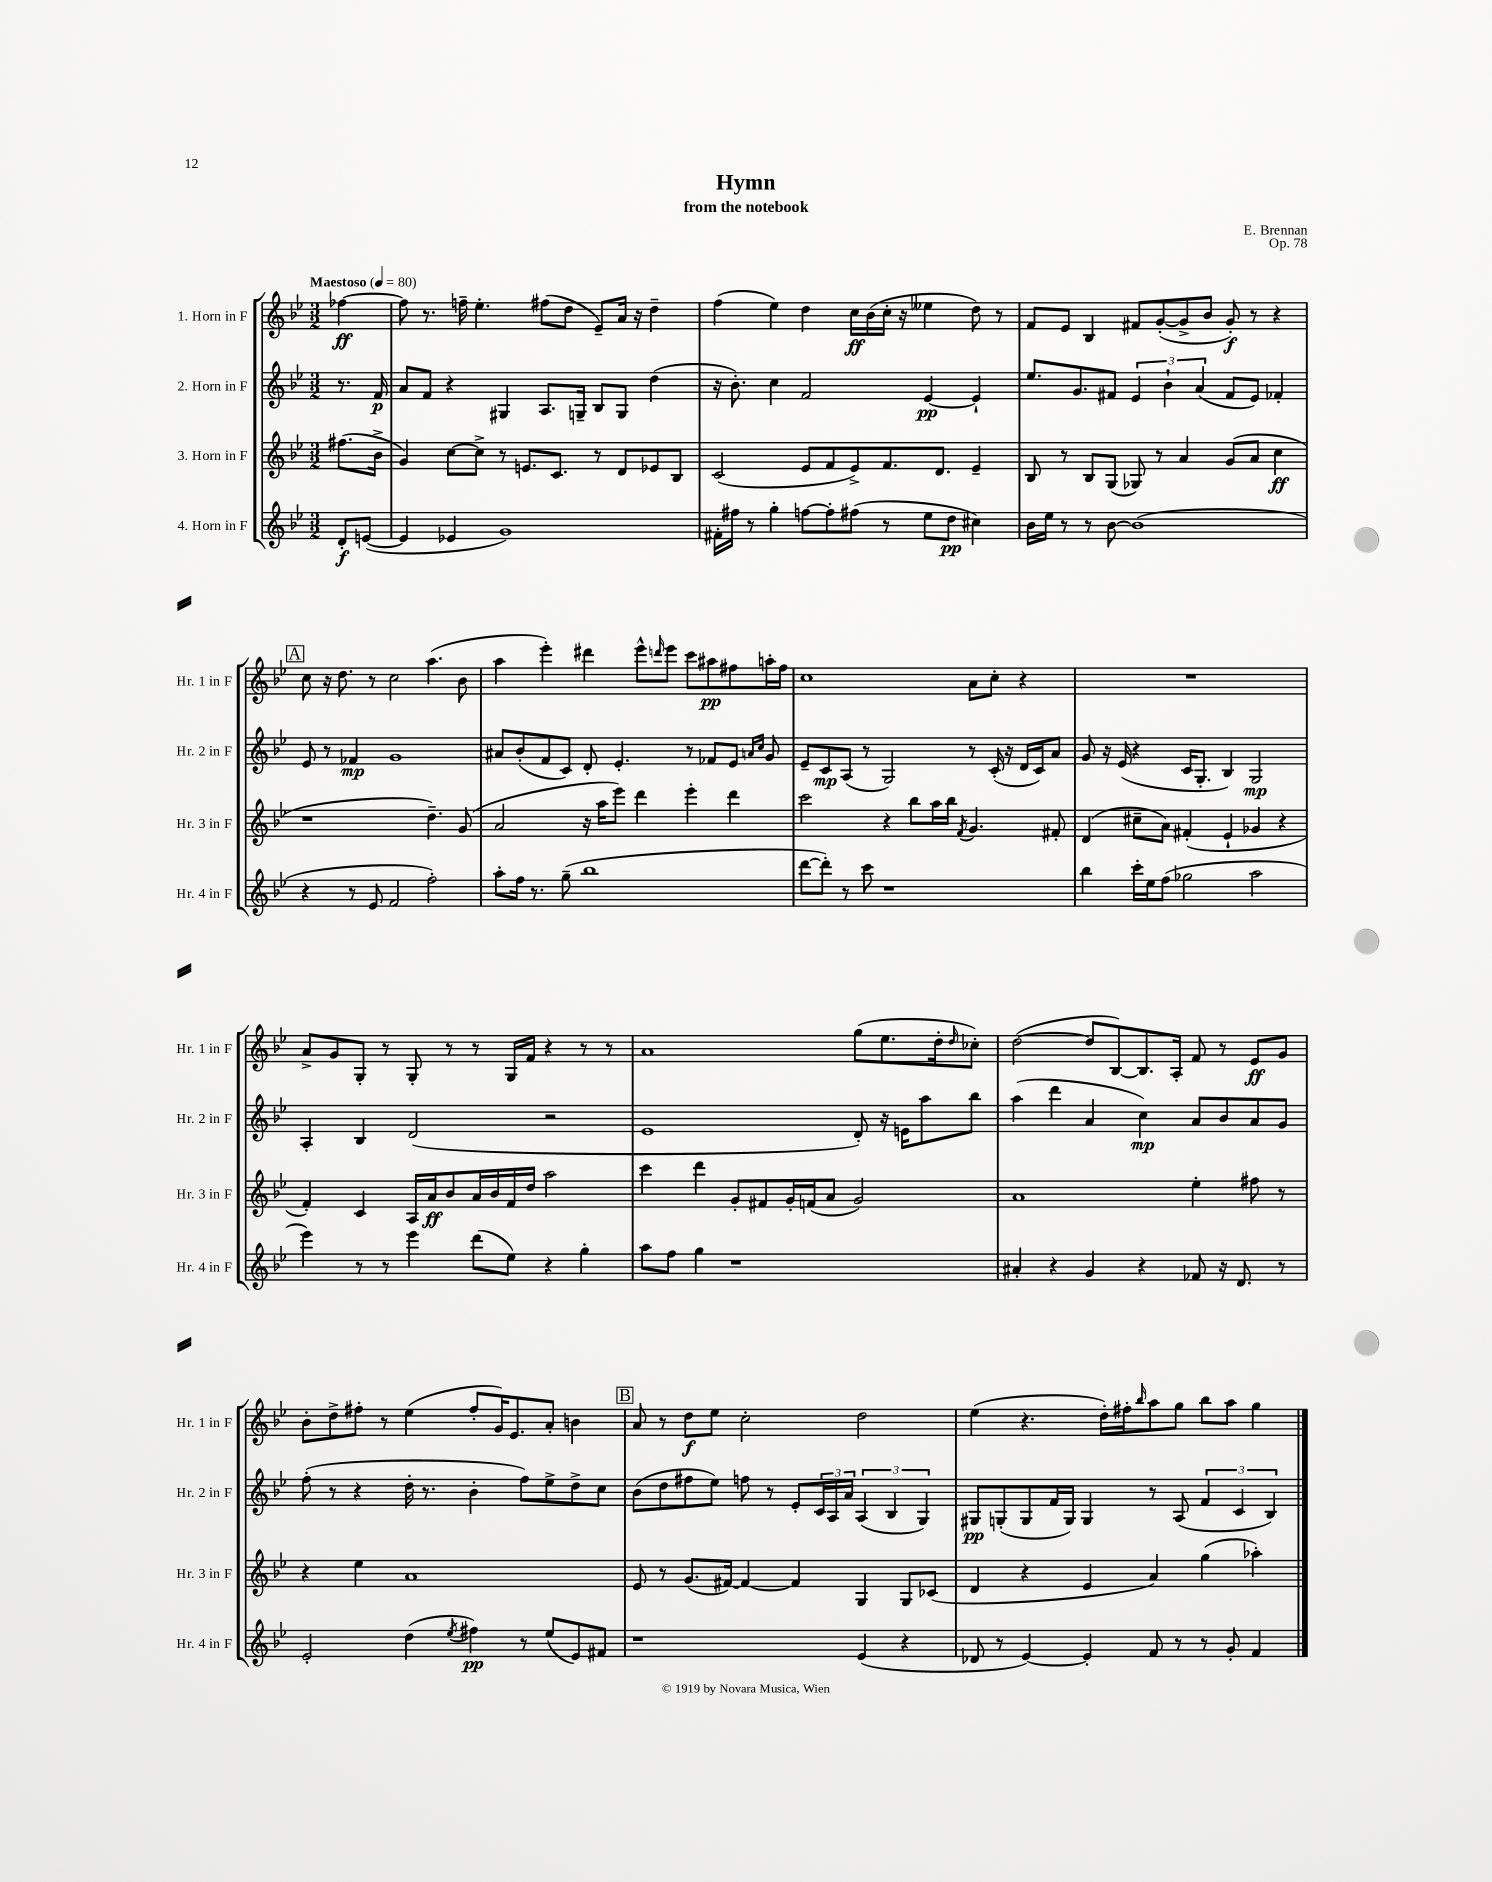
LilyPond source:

\header { title = "Hymn" composer = "E. Brennan" subtitle = "from the notebook" opus = "Op. 78" }
<<
\new StaffGroup <<
\new Staff = "s0" \with { instrumentName = "1. Horn in F" shortInstrumentName = "Hr. 1 in F" } {
    \clef treble \key bes \major \numericTimeSignature \time 3/2 \partial 4 \tempo "Maestoso" 4 = 80
    fes''4~\ff |
    fes''8 r8. f''16-- ees''4.-. fis''8( d''8 ees'8--) a'16 r16 d''4-- |
    f''4( ees''4) d''4 c''16\ff bes'16( c''16-. r16 eeses''4 d''8) r8 |
    f'8 ees'8 bes4 fis'8 g'8~-.( g'8-> bes'8 g'8-.\f) r8 r4 |
    \mark \markup { \box "A" } c''8 r16 d''8. r8 c''2 a''4.( bes'8 |
    a''4 ees'''4-.) dis'''4 ees'''8-^ \grace { d'''16 } ees'''8 c'''8 ais''8\pp fis''8 a''16-. fis''16 |
    c''1 a'8 c''8-. r4 |
    R1. |
    a'8-> g'8 g8-. r8 g8-. r8 r8 g16 f'16 r4 r8 r8 |
    a'1 g''8( ees''8. d''16-. \grace { d''16 } ces''8-.) |
    d''2~( d''8 bes8~) bes8. a16-. f'8 r8 ees'8\ff g'8 |
    bes'8-. d''8-> fis''8-. r8 ees''4( fis''8-. g'16) ees'8. a'8-. b'4 |
    \mark \markup { \box "B" } a'8 r8 d''8\f ees''8 c''2-. d''2 |
    ees''4( r4. d''16-.) fis''16-. \grace { bes''16 } a''8 g''8 bes''8 a''8 g''4 \bar "|." |
}
\new Staff = "s1" \with { instrumentName = "2. Horn in F" shortInstrumentName = "Hr. 2 in F" } {
    \clef treble \key bes \major \numericTimeSignature \time 3/2 \partial 4
    r8. f'16\p |
    a'8 f'8 r4 gis4 a8. g16-- bes8 g8 d''4( |
    r16 bes'8.-.) c''4 f'2 ees'4~\pp ees'4-! |
    ees''8. g'8. fis'8 \tuplet 3/2 { ees'4 bes'4-! a'4( } fis'8 ees'8) fes'4-. |
    \mark \markup { \box "A" } ees'8 r8 fes'4\mp g'1 |
    ais'8 bes'8-.( f'8 c'8) d'8-. ees'4.-. r8 fes'8 ees'8 \grace { a'16 c''16 } g'8 |
    ees'8-- c'8\mp a8( r8 g2) r8 c'16-.( r16 d'16 c'16) a'8 |
    g'8 r16 ees'16( r4 c'16 g8.-. bes4) g2\mp |
    a4-. bes4 d'2( r2 |
    ees'1 d'8-.) r16 e'16 a''8 bes''8 |
    a''4( d'''4 a'4 c''4\mp) a'8 bes'8 a'8 g'8 |
    f''8-.( r8 r4 d''16-. r8. bes'4-. f''8) ees''8-> d''8-> c''8 |
    \mark \markup { \box "B" } bes'8( d''8 fis''8 ees''8) f''8 r8 ees'8-. \tuplet 3/2 { c'16 a16 a'16 } \tuplet 3/2 { a4( bes4 g4) } |
    gis8\pp g8-.( g8 f'16 g16) g4 r8 a8( \tuplet 3/2 { f'4 c'4 bes4) } \bar "|." |
}
\new Staff = "s2" \with { instrumentName = "3. Horn in F" shortInstrumentName = "Hr. 3 in F" } {
    \clef treble \key bes \major \numericTimeSignature \time 3/2 \partial 4
    fis''8.( bes'16-> |
    g'4) c''8~ c''8-> r8 e'8. c'8. r8 d'8 ees'8 bes8 |
    c'2( ees'8 f'8 ees'8->) f'8. d'8. ees'4-- |
    bes8 r8 bes8 g8( ges8) r8 a'4 g'8( a'8 c''4\ff |
    \mark \markup { \box "A" } r1 d''4.--) g'8( |
    a'2 r16 a''16 ees'''8) d'''4 ees'''4-. d'''4 |
    c'''2 r4 bes''8 a''16 bes''16 \acciaccatura { f'8 } g'4. fis'8-. |
    d'4( cis''8-- a'8) fis'4-.( ees'4-! ges'4 r4 |
    f'4-.) c'4 a16 a'16\ff bes'8 a'16 bes'16 f'16 d''16 a''2 |
    c'''4 d'''4 g'8-. fis'8 g'16-. f'16( a'8 g'2) |
    a'1 ees''4-. fis''8 r8 |
    r4 ees''4 a'1 |
    \mark \markup { \box "B" } ees'8 r8 g'8.( fis'16~) fis'4~ fis'4 g4 g8 ces'8( |
    d'4 r4 ees'4 a'4) g''4( aes''4-.) \bar "|." |
}
\new Staff = "s3" \with { instrumentName = "4. Horn in F" shortInstrumentName = "Hr. 4 in F" } {
    \clef treble \key bes \major \numericTimeSignature \time 3/2 \partial 4
    d'8-.\f e'8~( |
    e'4 ees'4 g'1) |
    fis'16-. fis''16 r8 g''4-. f''8~ f''8-. fis''8( r8 ees''8 d''8\pp cis''4) |
    bes'16 ees''16 r8 r8 bes'8~ bes'1( |
    \mark \markup { \box "A" } r4 r8 ees'8 f'2 f''2-.) |
    a''8-. f''16 r8. g''8--( bes''1 |
    d'''8~ d'''8-.) r8 c'''8 r1 |
    bes''4 c'''16-. ees''16 f''8( ges''2 a''2 |
    ees'''4) r8 r8 ees'''4 d'''8( ees''8) r4 g''4-. |
    a''8 f''8 g''4 r1 |
    ais'4-. r4 g'4 r4 fes'8 r16 d'8. r8 |
    ees'2-. d''4( \acciaccatura { ees''8 } fis''4\pp) r8 ees''8( ees'8) fis'8 |
    \mark \markup { \box "B" } r1 ees'4( r4 |
    des'8 r8 ees'4~) ees'4-. f'8 r8 r8 g'8-. f'4 \bar "|." |
}
>>
>>
\layout { \context { \Score \remove "Bar_number_engraver" } }
